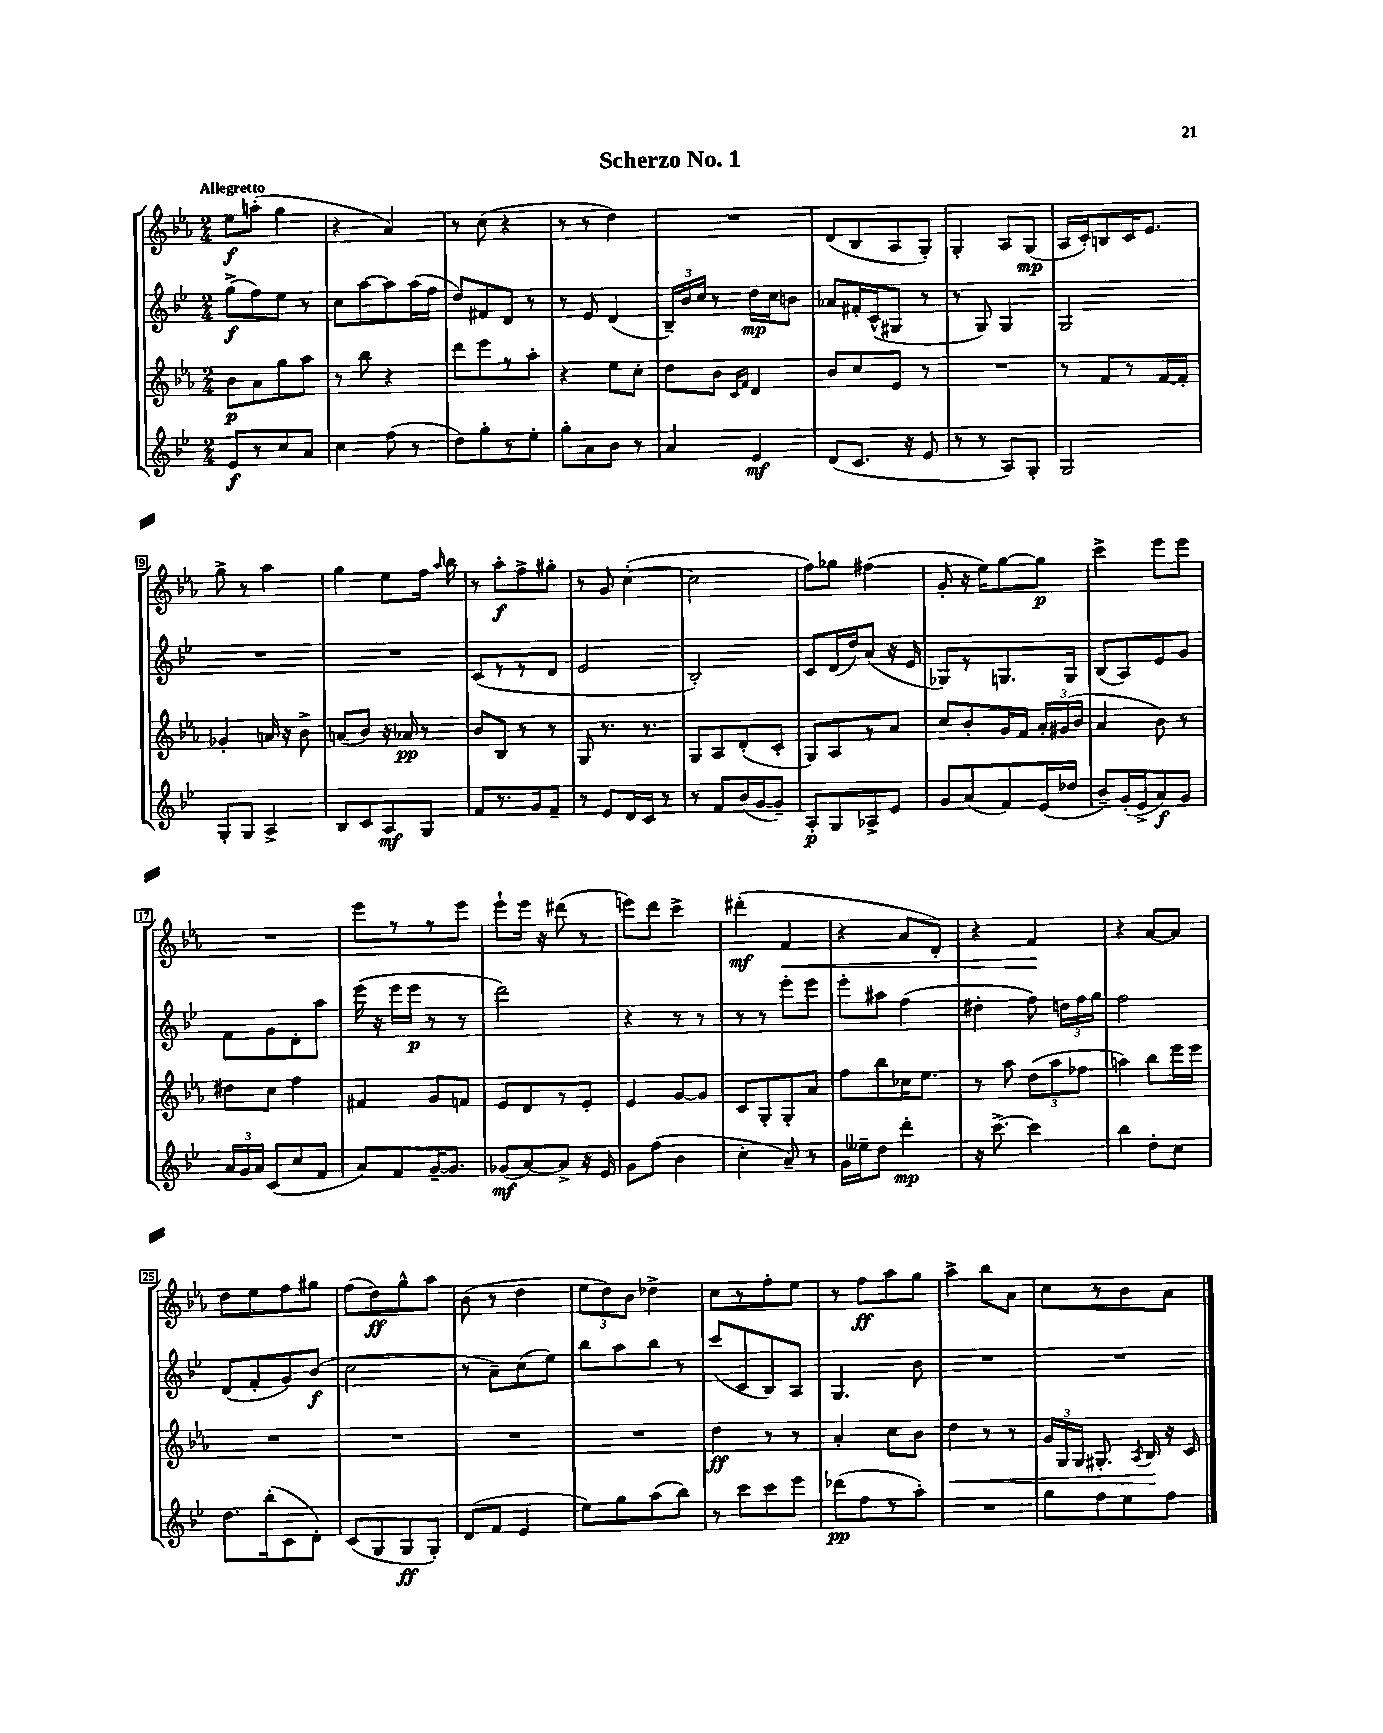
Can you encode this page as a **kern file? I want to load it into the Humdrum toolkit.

**kern	**dynam	**kern	**dynam	**kern	**dynam	**kern	**dynam
*part4	*part4	*part3	*part3	*part2	*part2	*part1	*part1
*staff4	*staff4	*staff3	*staff3	*staff2	*staff2	*staff1	*staff1
*clefG2	*	*clefG2	*	*clefG2	*	*clefG2	*
*k[b-e-]	*	*k[b-e-a-]	*	*k[b-e-]	*	*k[b-e-a-]	*
*M2/4	*	*M2/4	*	*M2/4	*	*M2/4	*
=1	=1	=1	=1	=1	=1	=1	=1
!	!	!	!	!	!	!LO:TX:a:B:t=Allegretto	!
8e-/L	f	8b-\L	p	(8gg^\L	f	8ee-\L	f
8r	.	8a-\	.	8ff\)	.	(8aan'\J	.
8cc/	.	8gg\	.	8ee-\J	.	4gg\	.
8a/J	.	8aa-\J	.	8r	.	.	.
=2	=2	=2	=2	=2	=2	=2	=2
4cc\	.	8r	.	8cc\L	.	4r	.
.	.	8bb-\	.	[8aa\	.	.	.
(8ff\	.	4r	.	8aa\]	.	4a-/)	.
8r	.	.	.	(16aa\L	.	.	.
.	.	.	.	16ff\JJ	.	.	.
=3	=3	=3	=3	=3	=3	=3	=3
8dd\L)	.	8ddd\L	.	8dd/L)	.	8r	.
8gg'\	.	8eee-\	.	8f#X/	.	(8cc\	.
8r	.	8r	.	8d/J	.	4r	.
8ee-'\J	.	8aa-'\J	.	8r	.	.	.
=4	=4	=4	=4	=4	=4	=4	=4
8gg'\L	.	4r	.	8r	.	8r	.
8a\	.	.	.	8e-/	.	8r	.
8b-\J	.	8ee-\L	.	(4d/	.	4dd\)	.
8r	.	8cc'\J	.	.	.	.	.
=5	=5	=5	=5	=5	=5	=5	=5
4a/	.	8dd\L	.	24B-~/LL)	.	2r	.
.	.	.	.	24b-/	.	.	.
.	.	.	.	24cc/JJ	.	.	.
.	.	8b-\J	.	8r	.	.	.
.	.	16qqc/LL	.	.	.	.	.
.	.	16qqf/JJ	.	.	.	.	.
4e-/	mf	4d/	.	16dd\LL	mp	.	.
.	.	.	.	16cc\J	.	.	.
.	.	.	.	8bn\J	.	.	.
=6	=6	=6	=6	=6	=6	=6	=6
(8d/L	.	8b-/L	.	8a-X/L	.	(8d/L	.
8.c/J	.	8cc/	.	16f#X'/L	.	8B-/	.
.	.	.	.	(16c^^/J	.	.	.
.	.	8e-/J	.	8G#X/J	.	8A-/	.
16r	.	.	.	.	.	.	.
8e-/	.	8r	.	8r	.	8G'/J)	.
=7	=7	=7	=7	=7	=7	=7	=7
8r	.	2r	.	8r	.	4G'/	.
8r	.	.	.	8G/)	.	.	.
8A/L)	.	.	.	4G/	.	8A-/L	.
8G'/J	.	.	.	.	.	(8G/J	mp
=8	=8	=8	=8	=8	=8	=8	=8
2G/	.	8r	.	2G/	.	16A-/LL	.
.	.	.	.	.	.	16c'/J)	.
.	.	8f/L	.	.	.	8Bn/	.
.	.	8r	.	.	.	16c/K	.
.	.	.	.	.	.	8.e-/J	.
.	.	[16f/L	.	.	.	.	.
.	.	16f'/JJ]	.	.	.	.	.
!!LO:LB:g=z
=9	=9	=9	=9	=9	=9	=9	=9
8G'/L	.	4g-X'/	.	2r	.	8gg^\	.
8G/J	.	.	.	.	.	8r	.
4A^/	.	16an/	.	.	.	4aa-\	.
.	.	16r	.	.	.	.	.
.	.	8b-^\	.	.	.	.	.
=10	=10	=10	=10	=10	=10	=10	=10
8B-/L	.	(8an/L	.	2r	.	4gg\	.
8c/	.	8b-/J)	.	.	.	.	.
8A/	mf	16r	.	.	.	8ee-\L	.
.	.	16a-X/	pp	.	.	.	.
8G/J	.	8r	.	.	.	16ff\Jk	.
.	.	.	.	.	.	16qqaa-/	.
.	.	.	.	.	.	16bb-\	.
=11	=11	=11	=11	=11	=11	=11	=11
8f/L	.	8b-/L	.	(8c/L	.	8r	.
8.r	.	8B-/J	.	8r	.	8aa-'\L	f
.	.	8r	.	8r	.	8ff^\	.
16g/k	.	.	.	.	.	.	.
8f~/J	.	8r	.	8d/J	.	8gg#X'\J	.
=12	=12	=12	=12	=12	=12	=12	=12
8r	.	8G/	.	2e-/	.	8r	.
8e-/L	.	8.r	.	.	.	8g/	.
16d/L	.	.	.	.	.	([4cc'\	.
16c/JJ	.	8.r	.	.	.	.	.
8r	.	.	.	.	.	.	.
=13	=13	=13	=13	=13	=13	=13	=13
8r	.	8G/L	.	2B-'/)	.	2cc\]	.
8f/L	.	8A-/	.	.	.	.	.
(16b-/L	.	(8d'/	.	.	.	.	.
[16g/J	.	.	.	.	.	.	.
8g~/J])	.	8c'/J	.	.	.	.	.
=14	=14	=14	=14	=14	=14	=14	=14
8A'/L	p	8G/L)	.	8c/L	.	8ff\L)	.
8G/	.	8A-/	.	(16d/L	.	8gg-X\J	.
.	.	.	.	16dd/J)	.	.	.
8A-X^/	.	8r	.	(8a/J	.	(4ff#X\	.
8e-/J	.	8a-/J	.	16r	.	.	.
.	.	.	.	16e-/	.	.	.
=15	=15	=15	=15	=15	=15	=15	=15
8g/L	.	8cc/L	.	8G-X/L)	.	8g'/	.
(8a/	.	8b-'/	.	8r	.	16r	.
.	.	.	.	.	.	16ee-\KL)	.
8f/)	.	16g/L	.	8.Gn/	.	[8gg\	.
.	.	16f/JJ	.	.	.	.	.
(16e-/L	.	24a-'/LL	.	.	.	8gg\J]	p
.	.	(24g#X/	.	.	.	.	.
16dd-X/JJ	.	.	.	16G/Jk	.	.	.
.	.	24b-/JJ	.	.	.	.	.
=16	=16	=16	=16	=16	=16	=16	=16
8b-~/L)	.	4a-/	.	(8B-/L	.	4ccc^\	.
(16g'/L	.	.	.	8A/)	.	.	.
16e-^/J	.	.	.	.	.	.	.
8a/)	f	8b-\)	.	8e-/	.	8eee-\L	.
8g/J	.	8r	.	8g/J	.	8eee-\J	.
!!LO:LB:g=z
=17	=17	=17	=17	=17	=17	=17	=17
24a/LL	.	8dd#X\L	.	8f\L	.	2r	.
24g/	.	.	.	.	.	.	.
24a/JJ	.	.	.	.	.	.	.
(8c/L	.	8cc\J	.	8g\	.	.	.
8cc/	.	4ff\	.	8d'\	.	.	.
8f/J	.	.	.	8aa\J	.	.	.
=18	=18	=18	=18	=18	=18	=18	=18
8a/L)	.	4f#X/	.	(16eee-\	.	8eee-\L	.
.	.	.	.	16r	.	.	.
8f/	.	.	.	16eee-\LL	.	8r	.
.	.	.	.	16eee-\JJ	p	.	.
[16g~/K	.	8g/L	.	8r	.	8r	.
8.g/J]	.	.	.	.	.	.	.
.	.	8fn/J	.	8r	.	8eee-\J	.
=19	=19	=19	=19	=19	=19	=19	=19
(8g-X/L	mf	8e-/L	.	2ddd\)	.	8eee-`\L	.
[8a/)	.	8d/	.	.	.	16eee-\Jk	.
.	.	.	.	.	.	16r	.
8a^/J]	.	8r	.	.	.	(8ddd#X\	.
16r	.	8e-'/J	.	.	.	8r	.
16e-/	.	.	.	.	.	.	.
=20	=20	=20	=20	=20	=20	=20	=20
8g\L	.	4e-/	.	4r	.	8eeen\L)	.
(8ff\J	.	.	.	.	.	8ddd\J	.
4b-\	.	[8g/L	.	8r	.	4ccc^\	.
.	.	8g/J]	.	8r	.	.	.
=21	=21	=21	=21	=21	=21	=21	=21
4cc'\	.	8c/L	.	8r	.	(4ddd#X'\	mf
.	.	8G'/	.	8r	.	.	.
!	!	!	!	!	!	!	!LO:HP:b
8a~/)	.	8G'/	.	8eee-'\L	.	4f/	<
8r	.	8a-/J	.	8eee-\J	.	.	.
=22	=22	=22	=22	=22	=22	=22	=22
16g\LL	.	8ff\L	.	8eee-'\L	.	4r	.
16ee--X~\J	.	.	.	.	.	.	.
8dd\J	.	8bb-\	.	8aa#X\J	.	.	.
4ddd'\	mp	16cc-X\K	.	(4ff\	.	8a-/L	.
.	.	8.ee-\J	.	.	.	.	.
.	.	.	.	.	.	8d'/J)	.
=23	=23	=23	=23	=23	=23	=23	=23
16r	.	8r	.	4dd#X'\	.	4r	.
[8.ccc^\	.	.	.	.	.	.	.
.	.	8aa-\	.	.	.	.	.
4ccc\]	.	(12dd\L	.	8ff\)	.	4f/	.
.	.	12aa-\	.	.	.	.	.
.	.	.	.	24ddn\LL	.	.	.
.	.	12ff-X\J	.	24ff\	.	.	.
.	.	.	.	24gg\JJ	.	.	.
.	.	.	.	.	.	.	[
=24	=24	=24	=24	=24	=24	=24	=24
4bb-\	.	4aan\)	.	2ff\	.	4r	.
8dd'\L	.	8bb-\L	.	.	.	[8a-/L	.
8cc\J	.	16eee-\L	.	.	.	8a-/J]	.
.	.	16eee-\JJ	.	.	.	.	.
!!LO:LB:g=z
=25	=25	=25	=25	=25	=25	=25	=25
8.dd\L	.	2r	.	(8d/L	.	8dd\L	.
.	.	.	.	8f'/	.	8ee-\	.
(16bb-'\k	.	.	.	.	.	.	.
8c\	.	.	.	8g/)	.	8ff\	.
8d'\J)	.	.	.	(8b-/J	f	8gg#X\J	.
=26	=26	=26	=26	=26	=26	=26	=26
(8c/L	.	2r	.	2cc\	.	(8ff\L	.
8G/	.	.	.	.	.	8dd\)	ff
8G/	ff	.	.	.	.	8gg^^\	.
8G'/J)	.	.	.	.	.	8aa-\J	.
=27	=27	=27	=27	=27	=27	=27	=27
(8d/L	.	2r	.	8r	.	(8b-\	.
8f/J	.	.	.	8a~\L)	.	8r	.
4e-/	.	.	.	(8cc\	.	4dd\	.
.	.	.	.	8ee-\J)	.	.	.
=28	=28	=28	=28	=28	=28	=28	=28
8ee-\L)	.	2r	.	8bb-\L	.	12ee-\L	.
.	.	.	.	.	.	12dd\)	.
8gg\	.	.	.	8aa\	.	.	.
.	.	.	.	.	.	12b-\J	.
(8aa\	.	.	.	8bb-\J	.	4dd-X^\	.
8bb-\J)	.	.	.	8r	.	.	.
=29	=29	=29	=29	=29	=29	=29	=29
8r	.	4dd\	ff	(8ccc/L	.	8cc\L	.
8ccc\L	.	.	.	8c/	.	8r	.
8ccc\	.	8r	.	8B-/)	.	8ff'\	.
8eee-\J	.	8r	.	8A/J	.	8ee-\J	.
=30	=30	=30	=30	=30	=30	=30	=30
(8ddd-X\L	pp	4a-'/	.	4.G/	.	8r	.
8ff\	.	.	.	.	.	8ff\L	ff
8r	.	8cc\L	.	.	.	8aa-\	.
8aa'\J)	.	8b-\J	.	8b-\	.	8gg\J	.
=31	=31	=31	=31	=31	=31	=31	=31
!	!	!	!LO:HP:b	!	!	!	!
2r	.	4dd\	<	2r	.	4aa-^\	.
.	.	8r	.	.	.	8bb-\L	.
.	.	8r	.	.	.	8a-\J	.
=32	=32	=32	=32	=32	=32	=32	=32
8gg\L	.	24g/LL	.	2r	.	8cc\L	.
.	.	24G/	.	.	.	.	.
.	.	24G/JJ	.	.	.	.	.
8ff\	.	8.G#X'/	.	.	.	8r	.
8ee-\	.	.	.	.	.	8b-\	.
.	.	8qA-/	.	.	.	.	.
.	.	16B-/	.	.	.	.	.
8ff\J	.	16r	[	.	.	8a-\J	.
.	.	16c/	.	.	.	.	.
==	==	==	==	==	==	==	==
*-	*-	*-	*-	*-	*-	*-	*-
